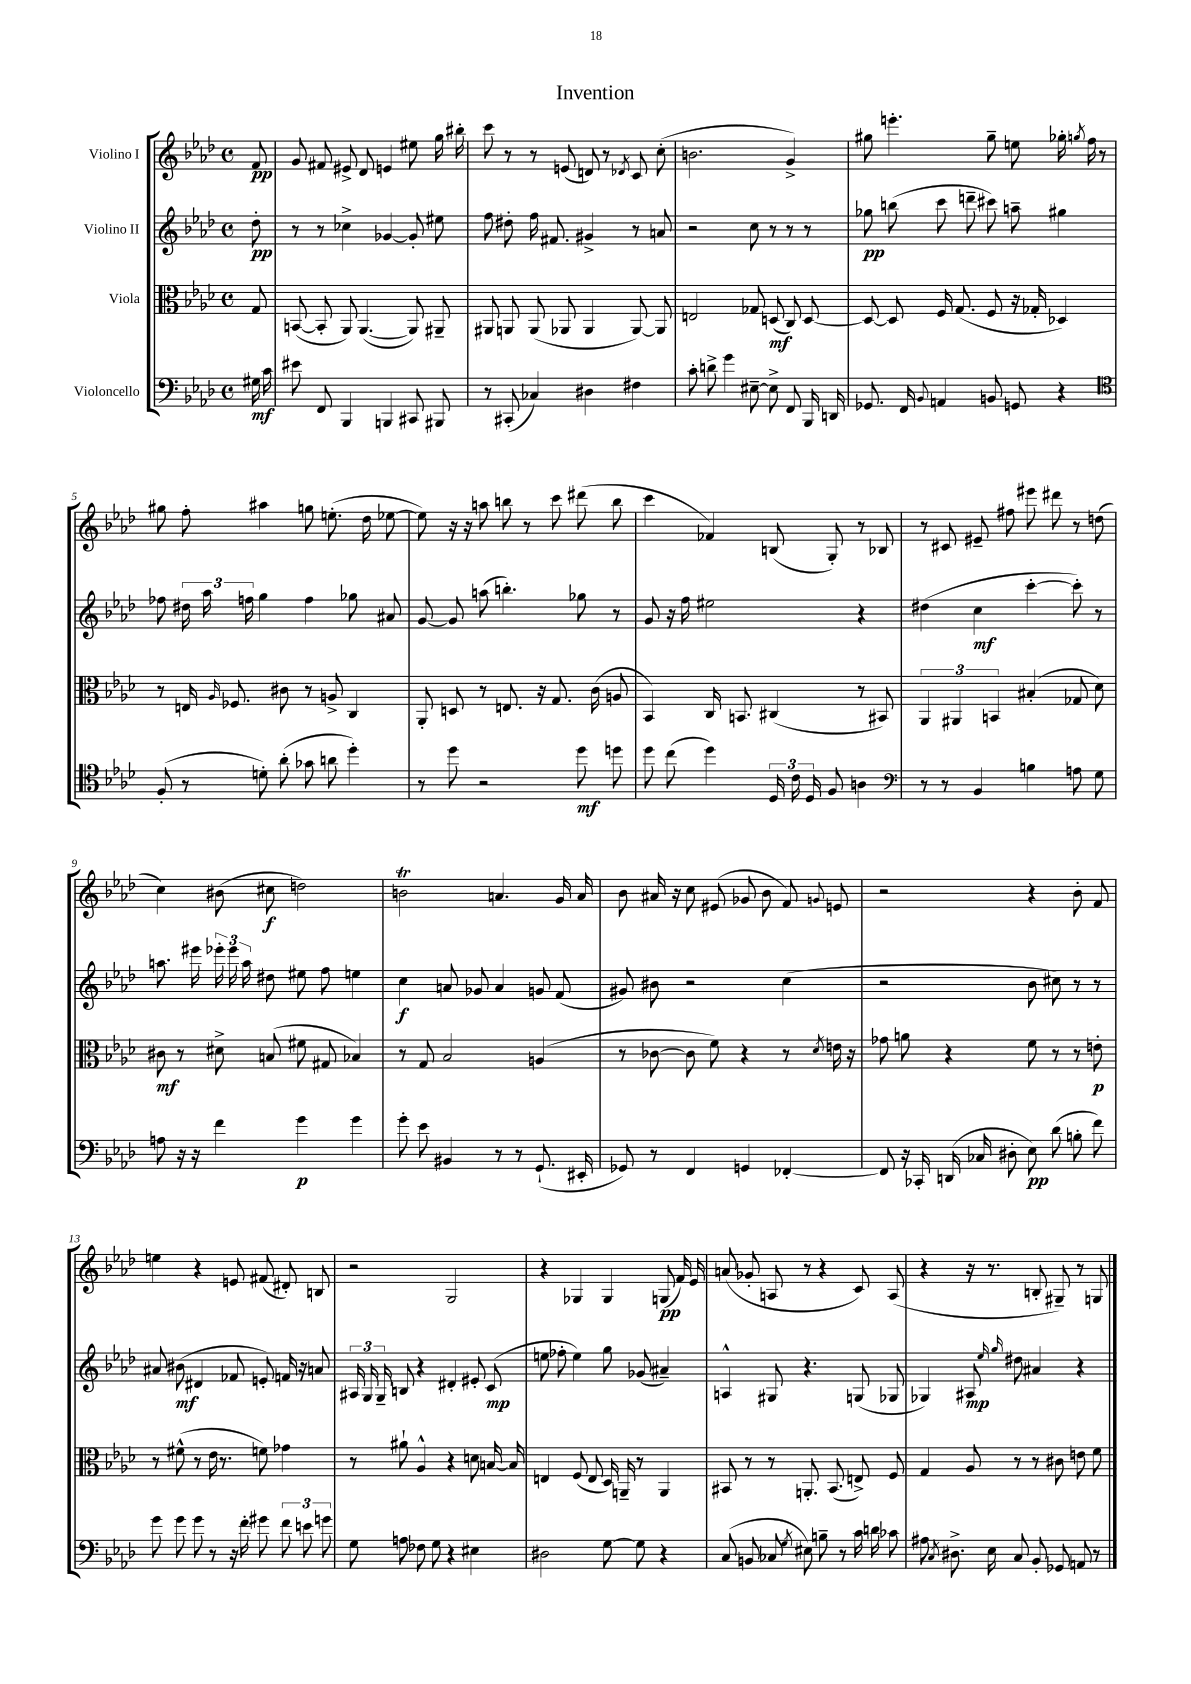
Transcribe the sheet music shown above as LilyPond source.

\header { title = "Invention" }
<<
\new StaffGroup <<
\new Staff = "s0" \with { instrumentName = "Violino I" } {
    \clef treble \key aes \major \defaultTimeSignature \time 4/4 \partial 8
    \autoBeamOff f'8\pp |
    g'8 fis'8 eis'8-> des'8 e'4 eis''8 g''16 bis''16-. |
    c'''8 r8 r8 e'8( d'8) r8 \acciaccatura { des'8 } c'8 c''8-.( |
    b'2. g'4->) |
    gis''8 e'''4.-. gis''8-- e''8 ges''16-. \acciaccatura { g''8 } f''16 r8 |
    gis''8 f''8-. ais''4 g''8 e''8.-.( des''16 ees''8~ |
    ees''8) r16 r16 a''8 b''8 r8 c'''8 dis'''8( b''8 |
    c'''4 fes'4) b8( g8-.) r8 bes8 |
    r8 cis'8 eis'8-- fis''8 eis'''8 dis'''8 r8 d''8( |
    c''4) bis'8( cis''8\f d''2) |
    b'2\trill a'4. g'16 a'16 |
    bes'8 ais'16 r16 c''8 eis'8( ges'8 bes'8 f'8) \appoggiatura { g'8 } e'8 |
    r2 r4 bes'8-. f'8 |
    e''4 r4 e'8 fis'8( dis'8-.) b8 |
    r2 g2 |
    r4 ges4 ges4 g8\pp( f'16) ees'16 |
    a'8( ges'8-. a8 r8 r4 c'8) a8( |
    r4 r16 r8. b8-. gis8--) r8 g8 \bar "|." |
}
\new Staff = "s1" \with { instrumentName = "Violino II" } {
    \clef treble \key aes \major \defaultTimeSignature \time 4/4 \partial 8
    \autoBeamOff des''8-.\pp |
    r8 r8 ces''4-> ges'4~ ges'8-. eis''8 |
    f''8 dis''8-. f''16 fis'8. gis'4-> r8 a'8 |
    r2 c''8 r8 r8 r8 |
    ges''8\pp b''8( c'''8 d'''8-- cis'''8) a''8-- gis''4 |
    fes''8 \tuplet 3/2 { dis''16 aes''16 f''16 } g''4 f''4 ges''8 ais'8 |
    g'8~ g'8 a''8( b''4.-.) ges''8 r8 |
    g'8 r16 f''16 eis''2 r4 |
    dis''4( c''4\mf c'''4~-. c'''8-.) r8 |
    a''8. eis'''16 \tuplet 3/2 { ees'''16-. ees'''16 a''16 } dis''8 eis''8 f''8 e''4 |
    c''4\f a'8 ges'8 a'4 g'8 f'8( |
    gis'8) bis'8 r2 c''4( |
    r2 bes'8 cis''8) r8 r8 |
    ais'8 bis'8\mf( dis'4 fes'8 e'8-.) f'16 r16 a'8 |
    \tuplet 3/2 { ais16 g16 g16-- } b8 r4 dis'4-. eis'8-. c'8\mp( |
    e''8 fes''8-. e''4) g''8 ges'8( ais'4--) |
    a4-^ gis8 r4. g8( ges8 |
    ges4) ais8\mp \grace { ees''16 g''16 } dis''8 ais'4 r4 \bar "|." |
}
\new Staff = "s2" \with { instrumentName = "Viola" } {
    \clef alto \key aes \major \defaultTimeSignature \time 4/4 \partial 8
    \autoBeamOff g8 |
    b,8~( b,8-. aes,8) aes,4.~( aes,8) ais,8-- |
    ais,8 a,8 a,8( aes,8 aes,4 aes,8~) aes,8 |
    e2 ges8 d8\mf( c8) d8~ |
    d8~ d8 f16 g8.( f8 r16 ges16-. des4) |
    r8 e16 \grace { aes16 } fes8. cis'8 r8 a8-> c4 |
    aes,8-. d8 r8 e8. r16 g8. c'16( a8 |
    bes,4) c16 b,8. cis4( r8 bis,8) |
    \tuplet 3/2 { aes,4 ais,4 b,4 } bis4-.( ges8 des'8) |
    cis'8\mf r8 dis'8-> b8( fis'8 gis8 bes4) |
    r8 g8 bes2 a4( |
    r8 ces'8~ ces'8 f'8) r4 r8 \acciaccatura { des'8 } e'16 r16 |
    ges'8 a'8 r4 f'8 r8 r8 e'8-.\p |
    r8 fis'8-^( r8 ees'16 r8. f'8) ges'4 |
    r8 ais'8-! aes4-^ r4 d'8 b16~ b16 |
    e4 f8( e8 des16) a,16-- r8 a,4 |
    bis,8 r8 r8 a,8.-. bis,8.( e8->) f8 |
    g4 aes8 r8 r8 cis'8 e'8 f'8 \bar "|." |
}
\new Staff = "s3" \with { instrumentName = "Violoncello" } {
    \clef bass \key aes \major \defaultTimeSignature \time 4/4 \partial 8
    \autoBeamOff gis16\mf c'16 |
    eis'8 f,8 bes,,4 b,,4 cis,8 bis,,8 |
    r8 cis,8-.( ces4) dis4 fis4 |
    c'8-. d'8-> g'4 eis8~-- eis8-> f,8 bes,,16 d,16 |
    ges,8. f,16 \appoggiatura { bes,8 } a,4 b,8 g,8 r4 |
    \clef tenor f8-.( r8 d'8-.) aes'8-.( ges'8 a'8 des''4-.) |
    r8 des''8 r2 des''8\mf d''8 |
    des''8 c''8( des''4) \tuplet 3/2 { des16 c'16 des16 } f8 a4 |
    \clef bass r8 r8 bes,4 b4 a8 g8 |
    a8 r16 r16 f'4 g'4\p g'4 |
    g'8-. ees'8 bis,4 r8 r8 g,8.-!( eis,16-. |
    ges,8) r8 f,4 g,4 fes,4~-. |
    fes,8 r16 ces,16-. d,16( ces16 dis8-. ees8\pp) des'8( b8-. f'8) |
    g'8 g'8 g'8 r8 r16 f'16-. gis'8 \tuplet 3/2 { f'8 e'8 g'8 } |
    g8 a8 fes8 g8 r4 eis4 |
    dis2 g8~ g8 r4 |
    c8( b,8 ces8 \acciaccatura { g8 } eis8) b8-- r8 c'16 d'16 ces'8 |
    ais8 \acciaccatura { c8 } dis8.-> ees16 c8 bes,8-. ges,8 a,8 r8 \bar "|." |
}
>>
>>
